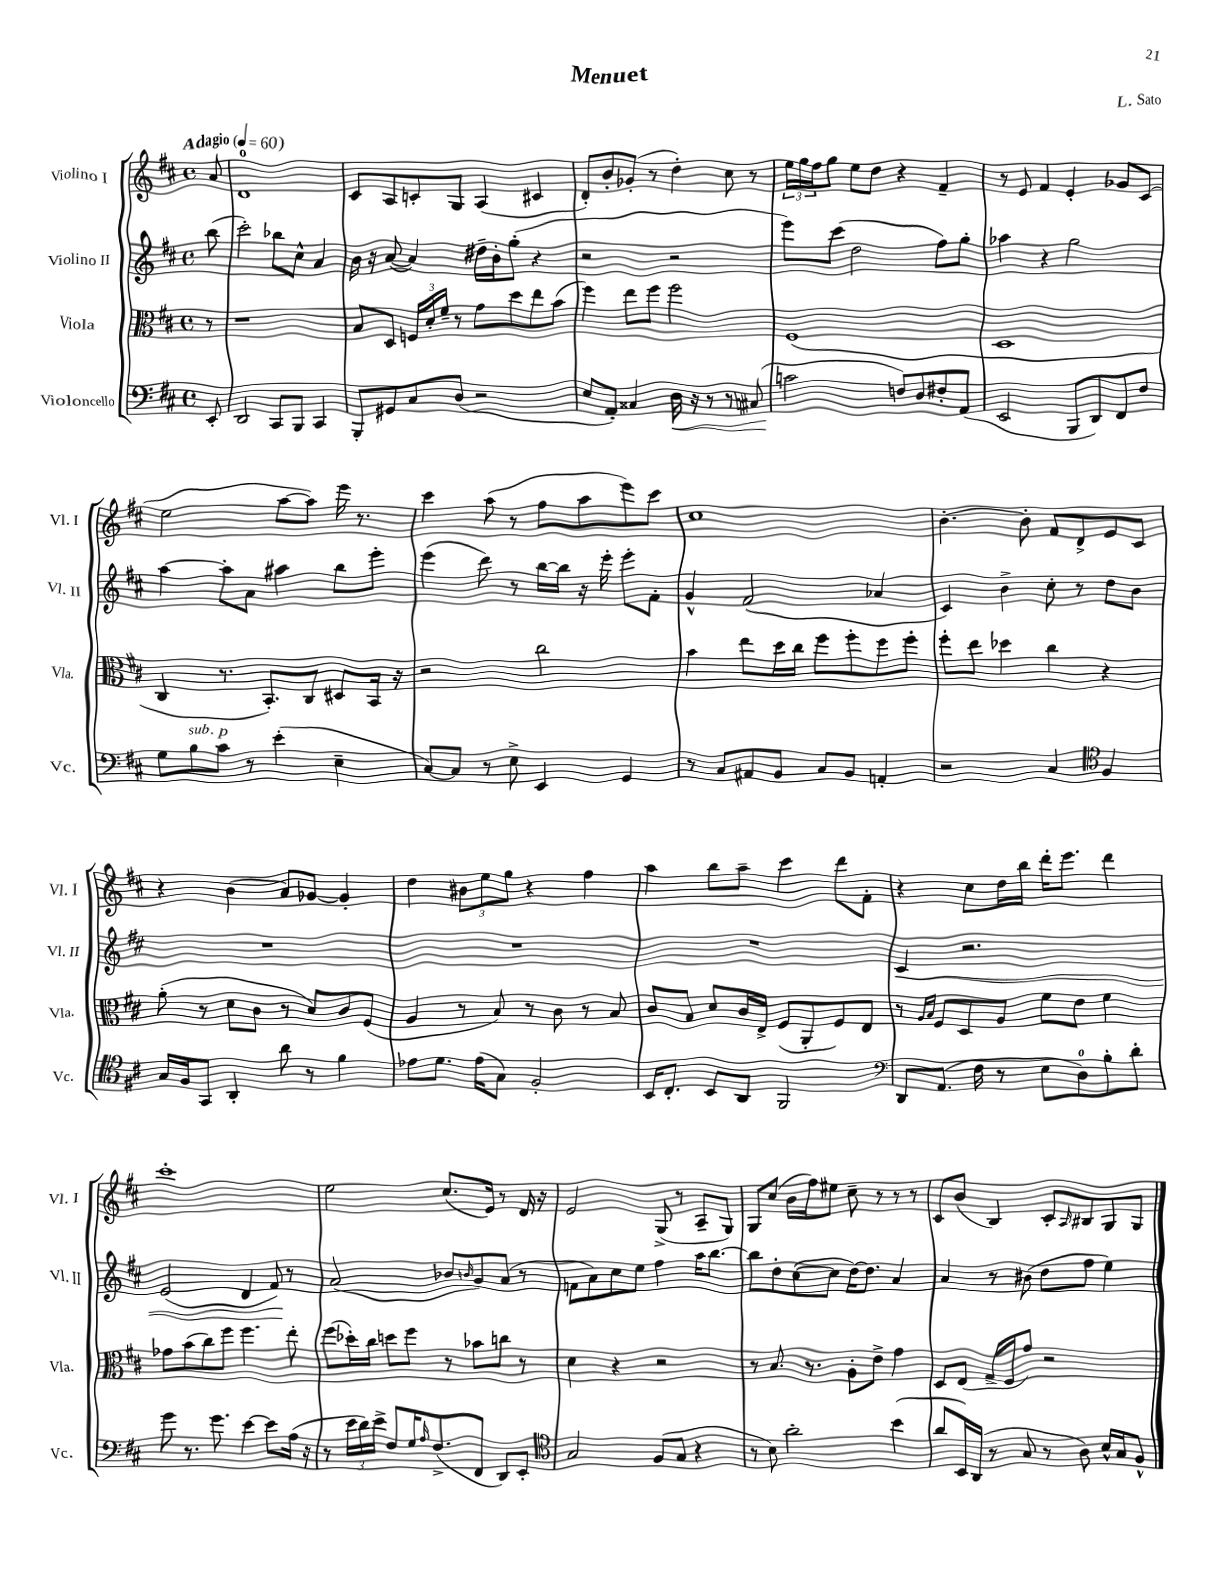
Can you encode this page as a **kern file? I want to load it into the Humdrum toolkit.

**kern	**kern	**kern	**kern
*staff4	*staff3	*staff2	*staff1
*clefF4	*clefC3	*clefG2	*clefG2
*k[f#c#]	*k[f#c#]	*k[f#c#]	*k[f#c#]
*M4/4	*M4/4	*M4/4	*M4/4
*met(c)	*met(c)	*met(c)	*met(c)
*MM60	*MM60	*MM60	*MM60
8EE'/	8r	(8bb\	8a/
=	=	=	=
2DD/	1r	2ccc#'\)	1d
8CC#/L	.	8bb-\L	.
8BBB/J	.	8cc#^^\J	.
4CC#/	.	4a/	.
=	=	=	=
8BBB'/L	8B/L	16b\	8c#/L
.	.	16r	.
8GG#/	8D/J	([8a/	8A/
8C#/	24F/LL	4a/])	8c'/
.	24d'/	.	.
.	24f#~/JJ	.	.
(8D/J	8r	.	8G/J
2r	8g\L	16dd#~\LL	(4A/
.	.	16b'\J	.
.	8dd\	(8gg'\J	.
.	8ee\	4r	4c#/
.	(8b\J	.	.
=	=	=	=
8E/L	4ff#\)	2r	8d'/L)
8AA'/J)	.	.	8b'/
4C##/	8ee\L	.	(8g-'/J
.	8ff#\J	.	8r
16D\	2ff#\	2r	4dd'\)
16r	.	.	.
8r	.	.	.
8r	.	.	8cc#\
(8C#/	.	.	8r
=	=	=	=
2c\	(1F#	8eee\L)	24ee\LL
.	.	.	24gg\
.	.	.	24ff#\J
.	.	(8ccc#\J	8gg\J
.	.	2dd\	8ee\L
.	.	.	8dd\J
8F/L)	.	.	4r
8D/	.	.	.
8F#'/	.	8ff#\L)	4f#~/
(8AA/J	.	8gg'\J	.
=	=	=	=
2EE/	1D	4aa-\	8r
.	.	.	8e/
.	.	4r	4f#/
8BBB/L	.	2gg\	4e'/
8DD/)	.	.	.
8FF#/	.	.	8g-/L
8F#/J	.	.	(8c#/J
=	=	=	=
8G\L	4C#/	[4aa\	2ee\
8B\	.	.	.
8c#\J	8.r	8aa'\]L	.
8r	.	8a\J	.
.	8.BB'/L)	.	.
(4e'\	.	4aa#\	[8aa\L
.	8C#/J	.	8aa\]J)
4E~\	8D#/L	8bb\L	16eee\
.	.	.	8.r
.	16BB/Jk	8eee'\J	.
.	16r	.	.
=	=	=	=
[8C#/L)	2r	(4eee\	4ccc#\
8C#/]J	.	.	.
8r	.	8ddd\)	(8aa\
8E^\	.	8r	8r
4EE/	2cc#\	[16bb\LL	8ff#\L
.	.	16bb\]JJ	.
.	.	16r	8aa\
.	.	16eee'\	.
4GG/	.	8eee'\L	8eee\)
.	.	8f#'\J	8ccc#\J
=	=	=	=
8r	4b\	4g^^/	1cc#
8C#/L	.	.	.
8AA#/	8ee\L	(2f#/	.
8BB/J	16dd\L	.	.
.	16cc#\JJ	.	.
8C#/L	8ff#\L	.	.
8BB/J	8ff#'\	.	.
4AA'/	8ff#\	4a-/	.
.	8ff#'\J	.	.
=	=	=	=
2r	8ff#'\L	4c#/)	[4.b'\
.	8ee\J	.	.
.	4dd-\	4b^\	.
.	.	.	8b'\]
4C#/	4cc#\	8cc#'\	8f#/L
.	.	8r	8d^/
*clefC4	*	*	*
4F#/	4r	8dd\L	8e/
.	.	8b\J	8c#/J
=	=	=	=
16G/LL	(8a'\	1r	4r
16F#/J	.	.	.
8GG/J	8r	.	.
4AA'/	8d\L	.	(4b\
.	8c#\J	.	.
8a\	8r	.	8a/L)
8r	8d/L)	.	[8g-/J
4f#\	8c#/	.	4g-'/]
.	(8F#/J	.	.
=	=	=	=
8e-\L	4A/	1r	4dd\
8.d\J	.	.	.
.	8r	.	12b#\L
(16e-\LK	.	.	.
.	.	.	12ee\
8G\J)	8B/)	.	.
.	.	.	12gg\J
2F#'/	8r	.	4r
.	8c#\	.	.
.	8r	.	4ff#\
.	8B/	.	.
=	=	=	=
16BB/LK	8c#/L	1r	4aa\
8.C#'/J	.	.	.
.	8B/J	.	.
8BB/L	8d/L	.	8bb\L
8AA/J	16c#/L	.	8aa~\J
.	16E^/JJ	.	.
2FF#/	(8F#/L	.	4ccc#\
.	8AA'/	.	.
.	8F#/)	.	8ddd\L
.	8E/J	.	8f#'\J
=	=	=	=
*clefF4	*	*	*
8DD/L	8r	4c#/	4r
.	16qqA/LL	.	.
.	16qqB/JJ	.	.
(8.AA/J	8F#/L	.	.
.	8D/	2.r	8cc#\L
16F#\	.	.	.
8r	8A/J	.	16dd\L
.	.	.	16bb\JJ
8E\L	8f#\L	.	16ddd'\LK
.	.	.	8.eee\J
8D\)	8e\J	.	.
8B'\	4f#\	.	4ddd\
8d'\J	.	.	.
=	=	=	=
8g\	8g-\L	(2e/	1ccc#'
8.r	(8b\	.	.
.	8cc#\)	.	.
8.g\	.	.	.
.	8ff#\J	.	.
[4e\	4.ff#\	4d/	.
8e\]L	.	8f#/)	.
(16A\Jk	8ee'\	8r	.
16r	.	.	.
=	=	=	=
8r	(8ff#\L	(2a/	2ee\
24e\LL	16dd-'\L)	.	.
24d\)	.	.	.
.	16cc#\JJ	.	.
24e^\JJ	.	.	.
8F#/L	8dd\L	.	.
16G/K	8ff#\J	.	.
16qqA/	.	.	.
(8.F#^/	.	.	.
.	8r	8b-/L	(8.cc#/L
.	.	16qqb/	.
8FF#/J	8b-\L	8g/)	.
.	.	.	16e/Jk)
8DD/L)	8cc\J	(8a/J	8r
8EE'/J	8r	8r	16d/
.	.	.	16r
=	=	=	=
*clefC4	*	*	*
2G/	4d\	8f\L	2e/
.	.	8a\)	.
.	4r	8cc#\	.
.	.	8ee\J	.
(8F#/L	2r	4ff#\	(8G^/
8G/J	.	.	8r
4r	.	16aa\LK	8A~/L
.	.	[8.bb\J	.
.	.	.	8G/J)
=	=	=	=
8r	8r	8bb\]L	8G/L
8B\)	8.B/	8dd'\	(8cc#/J
2a'\	.	([8cc#\	16b\LL
.	8.r	.	16ff#\J)
.	.	8cc#\]J	8ee#\J
.	8A'\L	[16dd\LK)	8cc#~\
.	.	8.dd\]J	.
.	8e^\J	.	8r
(4b\	4g\	4a/	8r
.	.	.	8r
=	=	=	=
8a/L	8D/L	4a/	8c#/L
16BB/L)	(8E/J	.	(8b/J
(16AA/JJ	.	.	.
8r	16G^/LL	8r	4B/)
.	16F#/J	.	.
8G/	8g/J)	(8b#\	.
8r	2r	8dd\L	8c#'/L
.	.	.	16qqA/
8A\)	.	8ff#\J	8B#/
16B^^/LL	.	4ee\)	8G/
16G/J	.	.	.
8F#^^/J	.	.	8G/J
==	==	==	==
*-	*-	*-	*-
